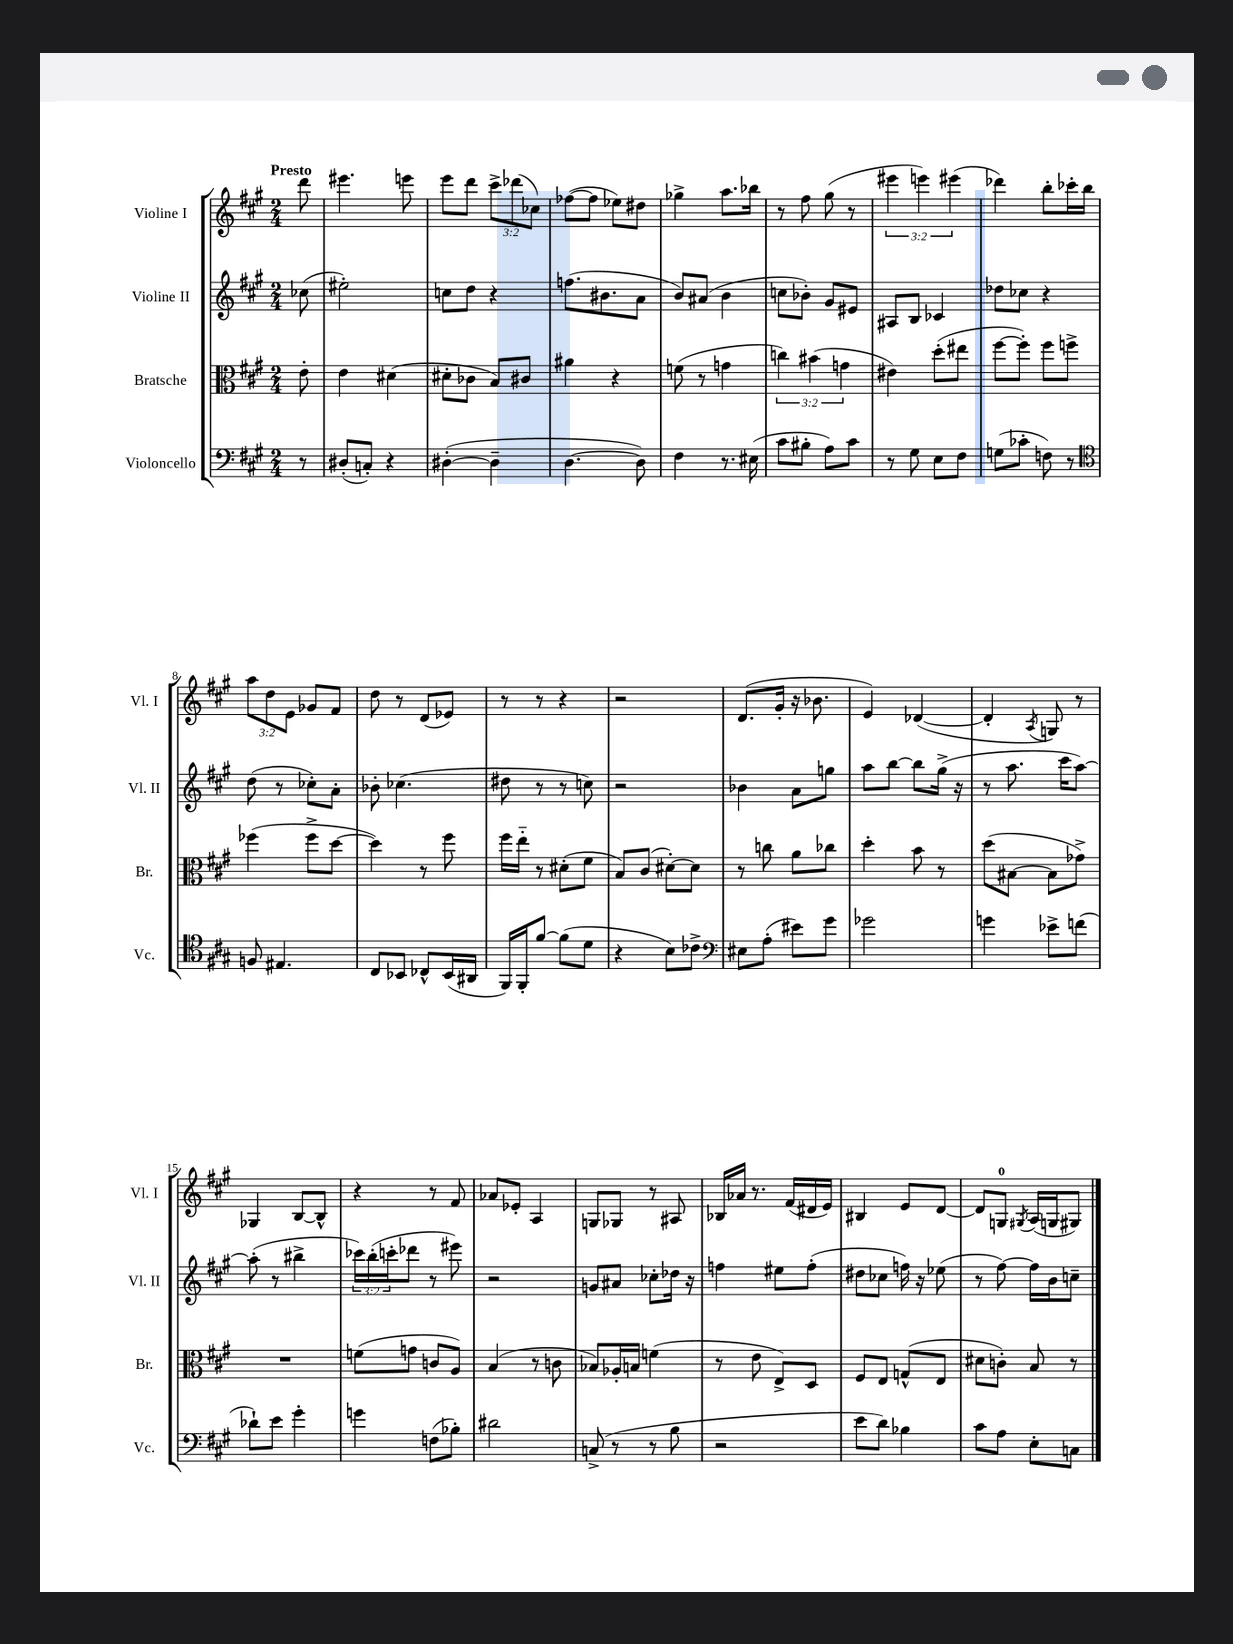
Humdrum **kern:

**kern	**kern	**kern	**kern
*part4	*part3	*part2	*part1
*staff4	*staff3	*staff2	*staff1
*I"Violoncello	*I"Bratsche	*I"Violine II	*I"Violine I
*I'Vc.	*I'Br.	*I'Vl. II	*I'Vl. I
*clefF4	*clefC3	*clefG2	*clefG2
*k[f#c#g#]	*k[f#c#g#]	*k[f#c#g#]	*k[f#c#g#]
*M2/4	*M2/4	*M2/4	*M2/4
=	=	=	=
!	!	!	!LO:TX:a:B:t=Presto
8r	8e'\	(8cc-X\	8ddd\
=1	=1	=1	=1
(8D#X'/L	4e\	2ee#X'\)	4.eee#X\
8Cn'/J)	.	.	.
4r	(4d#X\	.	.
.	.	.	8eeen\
=2	=2	=2	=2
([4D#X'\	8d#X'\L	8ccn\L	8eee\L
.	8c-X\J	8dd\J	8ddd\J
4D#~\]	8B/L)	4r	12ccc#^\L
.	.	.	(12ddd-X\
.	8c#X/J	.	.
.	.	.	12cc-X\J)
=3	=3	=3	=3
[4.D\	4a#X\	(8.ffn\L	([8ff-X\L
.	.	.	8ff-\J]
.	.	8.b#X\	.
.	4r	.	8ee-X\L)
8D\])	.	8a\J	8dd#X\J
=4	=4	=4	=4
4F#\	(8fn\	8b/L)	4gg-X^\
.	8r	(8a#X/J	.
8.r	4gn\	4b\	8.aa\L
(16E#X\	.	.	16bb-X\Jk
=5	=5	=5	=5
8c#\L	6ccn\)	8ccn\L	8r
8B#X'\J	.	8b-X'\J)	8ff#\
.	(6b#X\	.	.
8A\L)	.	8g#/L	(8gg#\
.	6gn\	.	.
8c#\J	.	8e#X/J	8r
=6	=6	=6	=6
8r	4e#X\)	8A#X/L	6eee#X\
8G#\	.	8B/J	.
.	.	.	6eeen\)
8E\L	(8dd'\L	4c-X/	.
.	.	.	(6eee#X\
8F#\J	8ee#X\J	.	.
=7	=7	=7	=7
(8Gn\L	[8ff#\L	8dd-X\L	4ddd-X\)
8c-X'\J	8ff#'\J])	8cc-X\J	.
8Fn\)	8ff#\L	4r	8bb'\L
8r	8ffn^\J	.	16ccc-X'\L
.	.	.	16bb\JJ
!!LO:LB:g=z
=8	=8	=8	=8
*clefC4	*	*	*
8Fn/	(4ff-X\	(8dd\	12aa\L
.	.	.	12dd\
4.E#X/	.	8r	.
.	.	.	12e\J
.	8ff-^\L	8cc-X'\L)	8g-X/L
.	[8dd\J	8a'\J	8f#/J
=9	=9	=9	=9
8C#/L	4dd\])	8b-X'\	8dd\
8BB-X/J	.	(4.cc-X\	8r
8C-X^^/L	8r	.	(8d/L
(16BB-/L	8ff#\	.	8e-X/J)
16AA#X/JJ	.	.	.
=10	=10	=10	=10
16FF#/LL)	16ff#\LL	8dd#X\	8r
16FF#'/J	16ee\JJ	.	.
[8f#/J	8r	8r	8r
(8f#\L]	(8d#X'\L	8r	4r
8d\J	8f#\J	8ccn\)	.
=11	=11	=11	=11
4r	8B/L)	2r	2r
.	(8c#/J	.	.
8B\L)	[8d#X'\L)	.	.
8c-X^\J	8d#\J]	.	.
=12	=12	=12	=12
*clefF4	*	*	*
8E#X\L	8r	4b-X\	(8.d/L
(8A'\J	8ccn\	.	.
.	.	.	16g#'/Jk
8e#X\L)	8a\L	8a\L	16r
.	.	.	8.b-X\
8g#\J	8cc-X\J	8ggn\J	.
=13	=13	=13	=13
2g-X\	4dd'\	8aa\L	4e/)
.	.	[8bb\J	.
.	8b\	8bb\L]	([4d-X/
.	8r	(16gg#^\Jk	.
.	.	16r	.
=14	=14	=14	=14
4gn\	(8dd\L	8r	4d-'/]
.	[8B#X\J	8.aa\	.
.	.	.	8qA/
8e-X^\L	8B#\L]	.	8Gn/)
.	.	16ccc#\KL	.
(8fn\J	8g-X^\J)	[8aa\J)	8r
!!LO:LB:g=z
=15	=15	=15	=15
8d-X`\L)	2r	(8aa'\]	4G-X/
8e\J	.	8r	.
4g#'\	.	4bb#X^\	[8B/L
.	.	.	8B^^/J]
=16	=16	=16	=16
4gn\	(8fn\L	24ccc-X\LL)	4r
.	.	(24bb'\	.
.	.	24cccn'\J	.
.	8gn\J	8ddd-X\J	.
(8Fn\L	8cn/L	8r	8r
8B-X'\J)	8A/J)	8eee#X\)	8f#/
=17	=17	=17	=17
2d#X\	(4B/	2r	8a-X/L
.	.	.	8e-X'/J
.	8r	.	4A/
.	8cn\	.	.
=18	=18	=18	=18
(8Cn^/	8B-X/L)	8gn/L	8Gn/L
8r	16A-X'/L	8a#X/J	8G-X/J
.	16Bn/JJ	.	.
8r	(4fn\	8cc-X'\L	8r
8B\	.	16dd-X\Jk	8A#X/
.	.	16r	.
=19	=19	=19	=19
2r	8r	4ffn\	16B-X/LL
.	.	.	16a-X/JJ
.	8e\	.	8.r
.	8E^/L)	8ee#X\L	.
.	.	.	(16f#/LL
.	8D/J	(8ff'\J	16d#X/
.	.	.	16e/JJ)
=20	=20	=20	=20
8e\L	8F#/L	8dd#X\L	4B#X/
8d\J)	8E/J	8cc-X\J	.
4B-X\	(8Gn^^/L	16ffn\)	8e/L
.	.	16r	.
.	8E/J	(8ee-X\	[8d/J
=21	=21	=21	=21
8c#\L	8d#X\L	8r	8d/L]
8A\J	8cn'\J)	[8ff#\)	8Gn/J
.	.	.	8qG#X/
8E'\L	8B/	16ff#\LL]	(16A/LL
.	.	16b\J	16Gn/J
8Cn\J	8r	8ccn~\J	8G#X/J)
==	==	==	==
*-	*-	*-	*-
